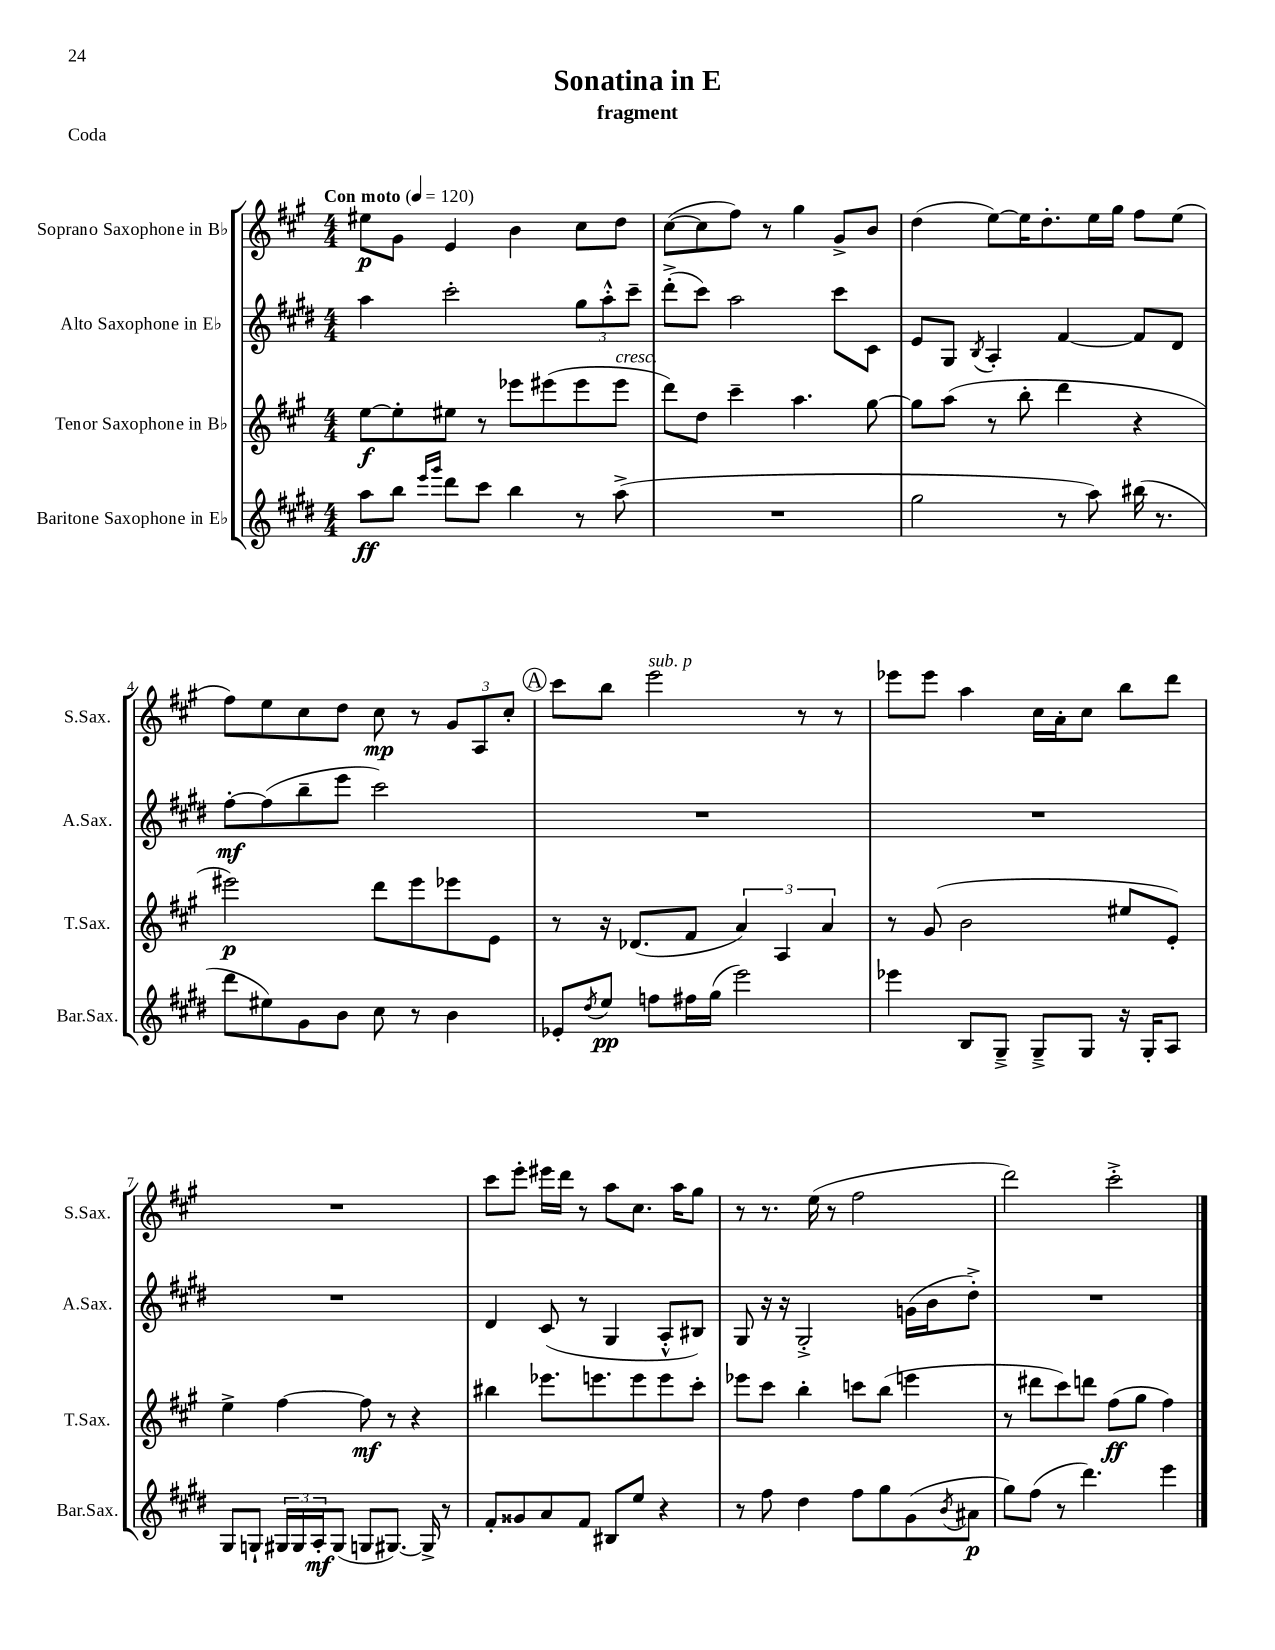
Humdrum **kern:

**kern	**kern	**kern	**kern
*staff4	*staff3	*staff2	*staff1
*clefG2	*clefG2	*clefG2	*clefG2
*k[f#c#g#d#]	*k[f#c#g#]	*k[f#c#g#d#]	*k[f#c#g#]
*M4/4	*M4/4	*M4/4	*M4/4
*MM120	*MM120	*MM120	*MM120
8aa	[8ee	4aa	8ee#
8bb	8ee']	.	8g#
16qqeee	.	.	.
16qqggg#	.	.	.
8ddd#	8ee#	2ccc#'	4e
8ccc#	8r	.	.
4bb	8eee-	.	4b
.	(8eee#	.	.
8r	8eee#	12gg#	8cc#
.	.	12aa'^^	.
(8aa^	8eee#	.	8dd
.	.	12ccc#~	.
=	=	=	=
1r	8ddd)	(8ddd#'^	([8cc#
.	8dd	8ccc#)	8cc#]
.	4ccc#~	2aa	8ff#)
.	.	.	8r
.	4.aa	.	4gg#
.	.	8ccc#	8g#^
.	[8gg#	8c#	8b
=	=	=	=
2gg#	8gg#]	8e	(4dd
.	(8aa	8G#	.
.	.	8qB	.
.	8r	4A'	[8ee)
.	8bb'	.	16ee]
.	.	.	8.dd'
8r	4ddd	[4f#	.
8aa)	.	.	16ee
.	.	.	16gg#
(16bb#	4r	8f#]	8ff#
8.r	.	.	.
.	.	8d#	(8ee
=	=	=	=
8ddd#	2eee#)	[8ff#'	8ff#)
8ee#)	.	(8ff#]	8ee
8g#	.	8bb~	8cc#
8b	.	8eee	8dd
8cc#	8ddd	2ccc#)	8cc#
8r	8eee#	.	8r
4b	8eee-	.	12g#
.	.	.	12A
.	8e	.	.
.	.	.	12cc#'
=	=	=	=
8e-'	8r	1r	8ccc#
8qdd#	.	.	.
8ee	16r	.	8bb
.	(8.d-	.	.
8ff	.	.	2eee
16ff#	8f#	.	.
(16gg#	.	.	.
2eee)	6a)	.	.
.	6A	.	.
.	.	.	8r
.	6a	.	.
.	.	.	8r
=	=	=	=
4eee-	8r	1r	8eee-
.	(8g#	.	8eee-
8B	2b	.	4aa
8G#~^	.	.	.
8G#~^	.	.	16cc#
.	.	.	16a'
8G#	.	.	8cc#
16r	8ee#	.	8bb
16G#'	.	.	.
8A	8e')	.	8ddd
=	=	=	=
8G#	4ee^	1r	1r
8G`	.	.	.
24G#	[4ff#	.	.
24G#	.	.	.
24A'	.	.	.
(8G#	.	.	.
8G	8ff#]	.	.
[8.G#)	8r	.	.
.	4r	.	.
16G#^]	.	.	.
8r	.	.	.
=	=	=	=
8f#'	4bb#	4d#	8ccc#
8g##	.	.	8eee'
8a	8.eee-	(8c#	16eee#
.	.	.	16ddd
8f#	.	8r	8r
.	8.eee	.	.
8B#	.	4G#	8aa
8ee	8eee	.	8.cc#
4r	8eee	8A'^^	.
.	.	.	16aa
.	8ccc#'	8B#)	8gg#
=	=	=	=
8r	8eee-	8G#	8r
8ff#	8ccc#	16r	8.r
.	.	16r	.
4dd#	4bb'	2G#'^	.
.	.	.	(16ee
.	.	.	8r
8ff#	8ccc	.	2ff#
8gg#	(8bb	.	.
(8g#	4eee	(16g	.
.	.	16b	.
8qb	.	.	.
8a#	.	8dd#'^)	.
=	=	=	=
8gg#)	8r	1r	2ddd)
(8ff#	8ddd#	.	.
8r	8ccc#)	.	.
4.ddd#)	8ddd	.	.
.	(8ff#	.	2ccc#'^
.	8gg#	.	.
4eee	4ff#)	.	.
==	==	==	==
*-	*-	*-	*-
